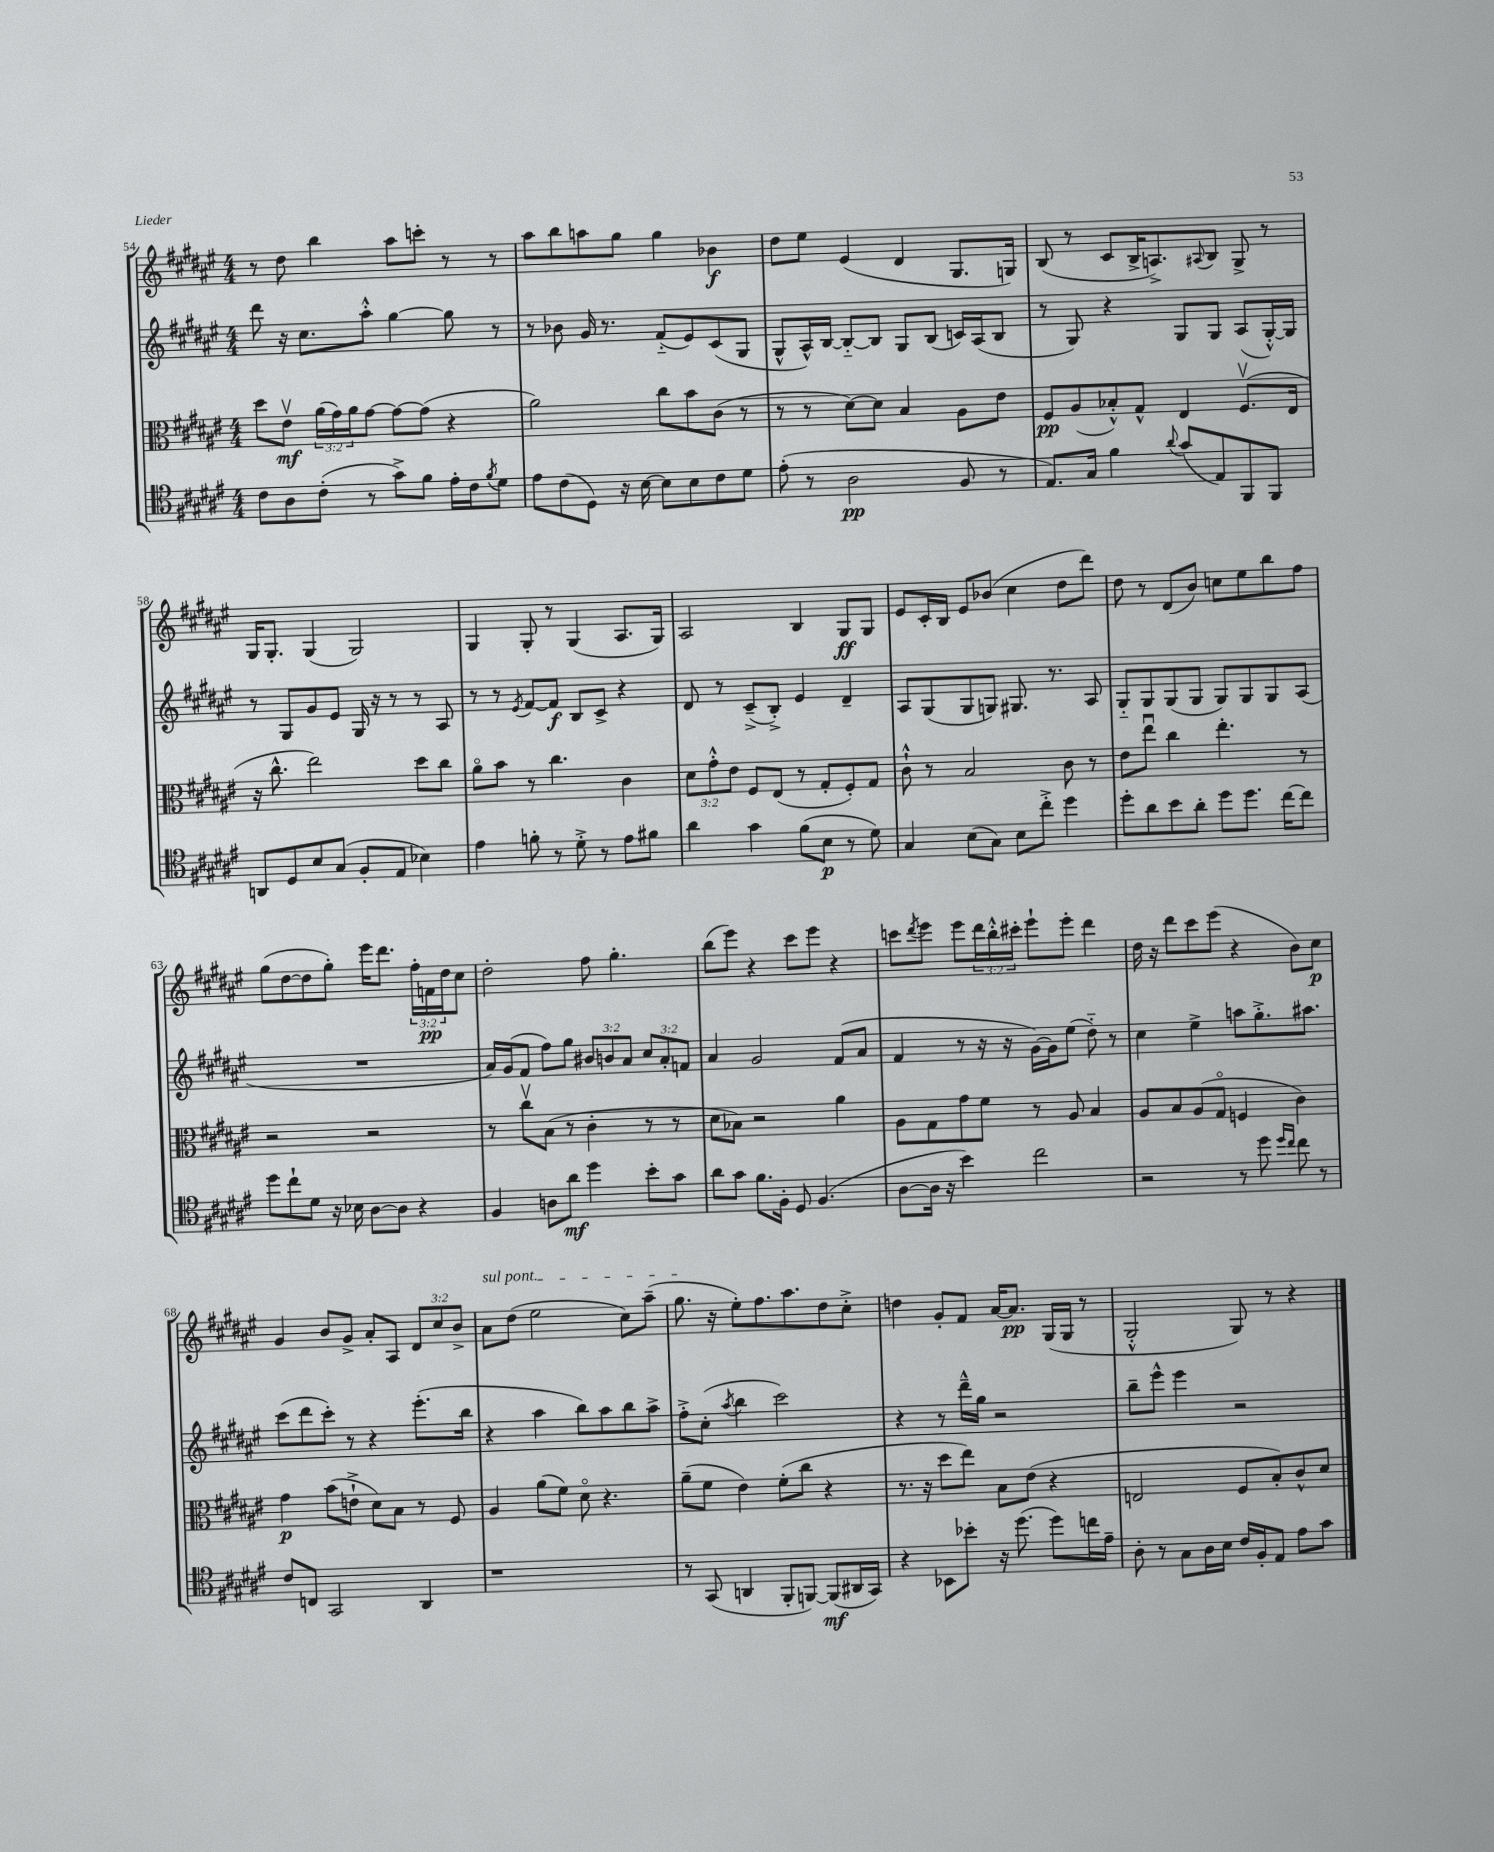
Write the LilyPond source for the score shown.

<<
\new StaffGroup <<
\new Staff = "s0" {
    \clef treble \key fis \major \numericTimeSignature \time 4/4 \override Staff.TupletNumber.text = #tuplet-number::calc-fraction-text
    r8 dis''8 b''4 ais''8 c'''8-. r8 r8 |
    ais''8 b''8 a''8 gis''8 gis''4 bes'4\f |
    dis''8 eis''8 eis'4( dis'4 gis8. g16) |
    b8( r8 cis'8 b16-> a8.->) \appoggiatura { ais8 } b8 gis8-> r8 |
    gis16 gis8.-. gis4( gis2) |
    gis4 gis8-. r8 gis4( ais8. gis16) |
    ais2 b4 gis8\ff gis8 |
    eis'8 cis'16-. b16 eis'8 bes'8( cis''4 dis''8 dis'''8) |
    dis''8 r8 dis'8( b'8) c''8 eis''8 b''8 fis''8 |
    gis''8( dis''8~ dis''8 gis''8-.) eis'''16 dis'''8. \tuplet 3/2 { fis''16-. f'16\pp dis''16 } cis''8 |
    dis''2-. fis''8 gis''4.-. |
    b''8( eis'''8) r4 cis'''8 eis'''8 r4 |
    c'''8 \acciaccatura { dis'''8 } eis'''8 eis'''8 \tuplet 3/2 { dis'''16 b''16-.-^ cis'''16-. } eis'''8-! eis'''8-. dis'''4 |
    dis''16 r16 dis'''8 cis'''8 eis'''8( r4 b'8) cis''8\p |
    gis'4 b'8 gis'8-> ais'8-. ais8 \tuplet 3/2 { dis'8 cis''8 b'8-> } |
    \once \override TextSpanner.bound-details.left.text = \markup { \italic "sul pont." } ais'8\startTextSpan dis''8( eis''2 cis''8) ais''8--( |
    gis''8.\stopTextSpan r16 eis''8-.) fis''8. ais''8. dis''8 cis''8-.-> |
    d''4 gis'8-. fis'8 ais'16~ ais'8.\pp gis16( gis16 r8 |
    gis2-.-^ gis8) r8 r4 \bar "|." |
}
\new Staff = "s1" {
    \clef treble \key fis \major \numericTimeSignature \time 4/4 \override Staff.TupletNumber.text = #tuplet-number::calc-fraction-text
    dis'''8 r16 cis''8. ais''8-.-^ gis''4~ gis''8 r8 |
    r8 bes'8 gis'16 r8. fis'8-_( eis'8) cis'8( gis8 |
    gis8-^ ais16-^) b16~ b8~-_ b8 gis8 b8( c'16) ais16( b8 |
    r8 gis8) r4 gis8 gis8 ais8( gis16~-.-^) gis16 |
    r8 gis8 gis'8 eis'8 gis16 r16 r8 r8 ais8 |
    r8 r8 \acciaccatura { eis'8 } fis'8~ fis'8\f b8 cis'8-> r4 |
    dis'8 r8 cis'8--->( b8-.->) eis'4 dis'4-- |
    ais8 gis8( gis8 g8) gis8. r8. ais8 |
    gis8-_ gis8 gis8( gis8 gis8) gis8 gis8 ais8( |
    R1 |
    ais'16) gis'16( fis'8 fis''8) gis''8 \tuplet 3/2 { bis'8 b'8 ais'8 } \tuplet 3/2 { cis''8 ais'8-. f'8 } |
    ais'4 gis'2 fis'8( ais'8 |
    fis'4 r8 r16 r16 gis'16~) gis'16 eis''8( dis''8-_) r8 |
    cis''4 eis''4-> a''8 gis''8.-.-> ais''8. |
    cis'''8( dis'''8 cis'''8-.) r8 r4 eis'''8.-.( b''16 |
    r4 ais''4 b''8) ais''8 b''8 ais''8-> |
    fis''8-.-> cis''8-.( \acciaccatura { ais''8 } b''4 cis'''2) |
    r4 r8 dis'''16---^ gis''16 r2 |
    b''8-- eis'''8-^ eis'''4 r2 \bar "|." |
}
\new Staff = "s2" {
    \clef alto \key fis \major \numericTimeSignature \time 4/4 \override Staff.TupletNumber.text = #tuplet-number::calc-fraction-text
    dis''8 eis'8\upbow\mf \tuplet 3/2 { ais'16( gis'16) ais'16 } gis'8~ gis'8~ gis'8( r4 |
    ais'2) cis''8 b'8 cis'8( r8 |
    r8 r8 dis'8~) dis'8 b4 ais8 eis'8 |
    fis8\pp ais8( bes8-.-^) gis8-^ eis4 fis8.\upbow( eis16 |
    r16 cis''8.-^ eis''2) dis''8 cis''8 |
    ais'8\flageolet b'8 r8 cis''4. cis'4 |
    \tuplet 3/2 { dis'8 gis'8-.-^ eis'8 } fis8 eis8( r8 gis8-. fis8-.) gis8 |
    cis'8-!-^ r8 b2 cis'8 r8 |
    eis'8 eis''8\downbow cis''4 eis''4.-. r8 |
    r2 r2 |
    r8 cis''8\upbow b8( r8 cis'4-. r8 r8 |
    dis'8 bes8) r2 ais'4 |
    ais8 gis8 gis'8 fis'8 r8 ais8 b4 |
    ais8 b8 ais8( gis8\flageolet f4 cis'4) |
    gis'4\p b'8( e'8-!-> dis'8) b8 r8 fis8 |
    ais4 ais'8( fis'8) dis'8\flageolet r4. |
    ais'8--( fis'8 eis'4) fis'8-.( cis''8 r4 |
    r8. r16 dis''8 eis''8) b8 eis'8( r4 |
    e2 fis8 b8-.) cis'8-^ dis'8 \bar "|." |
}
\new Staff = "s3" {
    \clef tenor \key fis \major \numericTimeSignature \time 4/4
    cis'8 ais8 cis'8-.( r8 gis'8->) fis'8 eis'16-. cis'16 \acciaccatura { fis'8 } dis'8 |
    eis'8 cis'8( dis8) r16 b16~ b8 b8 cis'8 dis'8 |
    eis'8-.( r8 ais2\pp fis8 r8 |
    eis8.) gis16 fis'4 \appoggiatura { ais'8 } gis'8( eis8) fis,8 fis,8 |
    a,8 dis8 b8 gis8( fis8-. eis8 bes4) |
    eis'4 f'8-. r8 dis'8-.-> r8 eis'8 fis'8 |
    ais'4 gis'4 fis'8( b8\p r8 dis'8) |
    gis4 b8( gis8) b8 cis''8-.-> dis''4 |
    dis''8-. ais'8 b'8 ais'8-. dis''8 dis''8. cis''16~ cis''8 |
    dis''8 cis''8-! dis'8 r16 bes16 ais8~ ais8 r4 |
    fis4 a8 ais'8\mf dis''4 b'8-. gis'8 |
    ais'8 gis'8 fis'8. fis16-. dis8 fis4.( |
    ais8~ ais16 r16 b'4) cis''2 |
    r2 r8 dis''8 \grace { dis''16 cis''16 } cis''8 r8 |
    cis'8 c8 gis,2 ais,4 |
    r1 |
    r8 gis,8( a,4 fis,8-. f,8~) f,8\mf( ais,16 gis,16) |
    r4 bes,8 bes'8-. r16 dis''8.( dis''8) c''16 eis'16-- |
    ais8-. r8 gis8 ais16 b16 cis'16 fis16-. eis8 eis'8 gis'8 \bar "|." |
}
>>
>>
\layout { \context { \Score currentBarNumber = #54 } }
